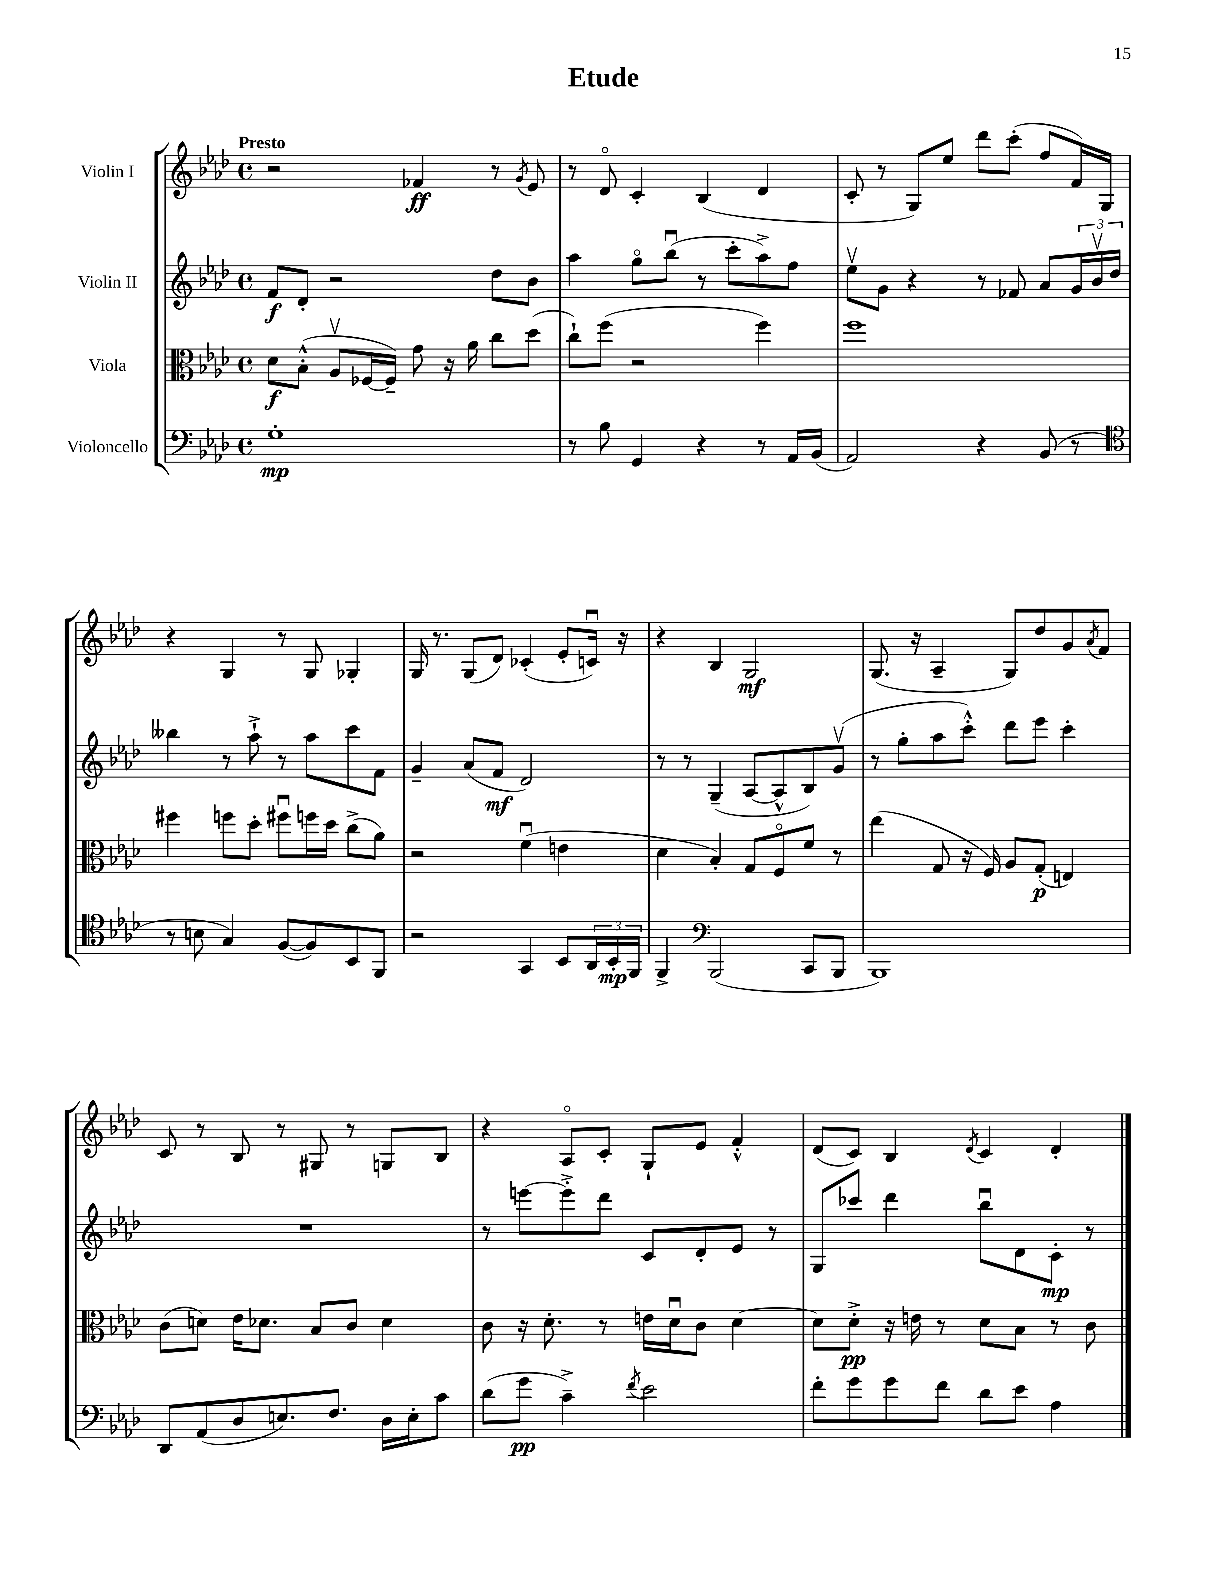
\header { title = "Etude" }
<<
\new StaffGroup <<
\new Staff = "s0" \with { instrumentName = "Violin I" } {
    \clef treble \key aes \major \defaultTimeSignature \time 4/4 \tempo "Presto"
    r2 fes'4\ff r8 \acciaccatura { g'8 } ees'8 |
    r8 des'8\flageolet c'4-. bes4( des'4 |
    c'8-. r8 g8) ees''8 des'''8 c'''8-.( f''8 f'16) g16 |
    r4 g4 r8 g8 ges4-. |
    g16 r8. g8( des'8) ces'4-.( ees'8-. c'16\downbow) r16 |
    r4 bes4 g2\mf |
    g8.( r16 aes4-- g8) des''8 g'8 \acciaccatura { aes'8 } f'8 |
    c'8 r8 bes8 r8 gis8 r8 g8 bes8 |
    r4 aes8\flageolet c'8-. g8-! ees'8 f'4-.-^ |
    des'8( c'8) bes4 \acciaccatura { des'8 } c'4 des'4-. \bar "|." |
}
\new Staff = "s1" \with { instrumentName = "Violin II" } {
    \clef treble \key aes \major \defaultTimeSignature \time 4/4
    f'8\f des'8-. r2 des''8 bes'8 |
    aes''4 g''8\flageolet bes''8\downbow( r8 c'''8-. aes''8->) f''8 |
    ees''8\upbow g'8 r4 r8 fes'8 aes'8 \tuplet 3/2 { g'16 bes'16\upbow des''16 } |
    beses''4 r8 aes''8-!-> r8 aes''8 c'''8 f'8 |
    g'4-- aes'8( f'8\mf des'2) |
    r8 r8 g4--( aes8~ aes8-^ bes8) g'8\upbow( |
    r8 g''8-. aes''8 c'''8-.-^) des'''8 ees'''8 c'''4-. |
    R1 |
    r8 e'''8~ e'''8-.-> des'''8 c'8 des'8-. ees'8 r8 |
    g8 ces'''8 des'''4 bes''8\downbow des'8 c'8-.\mp r8 \bar "|." |
}
\new Staff = "s2" \with { instrumentName = "Viola" } {
    \clef alto \key aes \major \defaultTimeSignature \time 4/4
    des'8\f bes8-.-^( aes8\upbow fes16~ fes16--) g'8 r16 aes'16 c''8 des''8( |
    c''8-!) f''8( r2 f''4) |
    f''1 |
    fis''4 f''8 des''8-. fis''8\downbow f''16 des''16 c''8->( aes'8) |
    r2 f'4\downbow( e'4 |
    des'4 bes4-.) g8 f8\flageolet f'8 r8 |
    ees''4( g8 r16 f16) aes8 g8-.\p( e4) |
    c'8( d'8) ees'16 des'8. bes8 c'8 des'4 |
    c'8 r16 des'8.-. r8 e'16 des'16\downbow c'8 des'4~ |
    des'8 des'8-.->\pp r16 e'16 r8 des'8 bes8 r8 c'8 \bar "|." |
}
\new Staff = "s3" \with { instrumentName = "Violoncello" } {
    \clef bass \key aes \major \defaultTimeSignature \time 4/4
    g1-.\mp |
    r8 bes8 g,4 r4 r8 aes,16 bes,16( |
    aes,2) r4 bes,8( r8 |
    \clef tenor r8 b8 g4) f8~( f8) bes,8 f,8 |
    r2 g,4 bes,8 \tuplet 3/2 { aes,16 bes,16-.\mp f,16 } |
    f,4-> \clef bass bes,,2( c,8 bes,,8 |
    bes,,1) |
    des,8 aes,8( des8 e8.) f8. des16 e16-. c'8 |
    des'8( g'8\pp c'4--->) \acciaccatura { f'8 } ees'2 |
    f'8-. g'8 g'8 f'8 des'8 ees'8 aes4 \bar "|." |
}
>>
>>
\layout { \context { \Score \remove "Bar_number_engraver" } }
